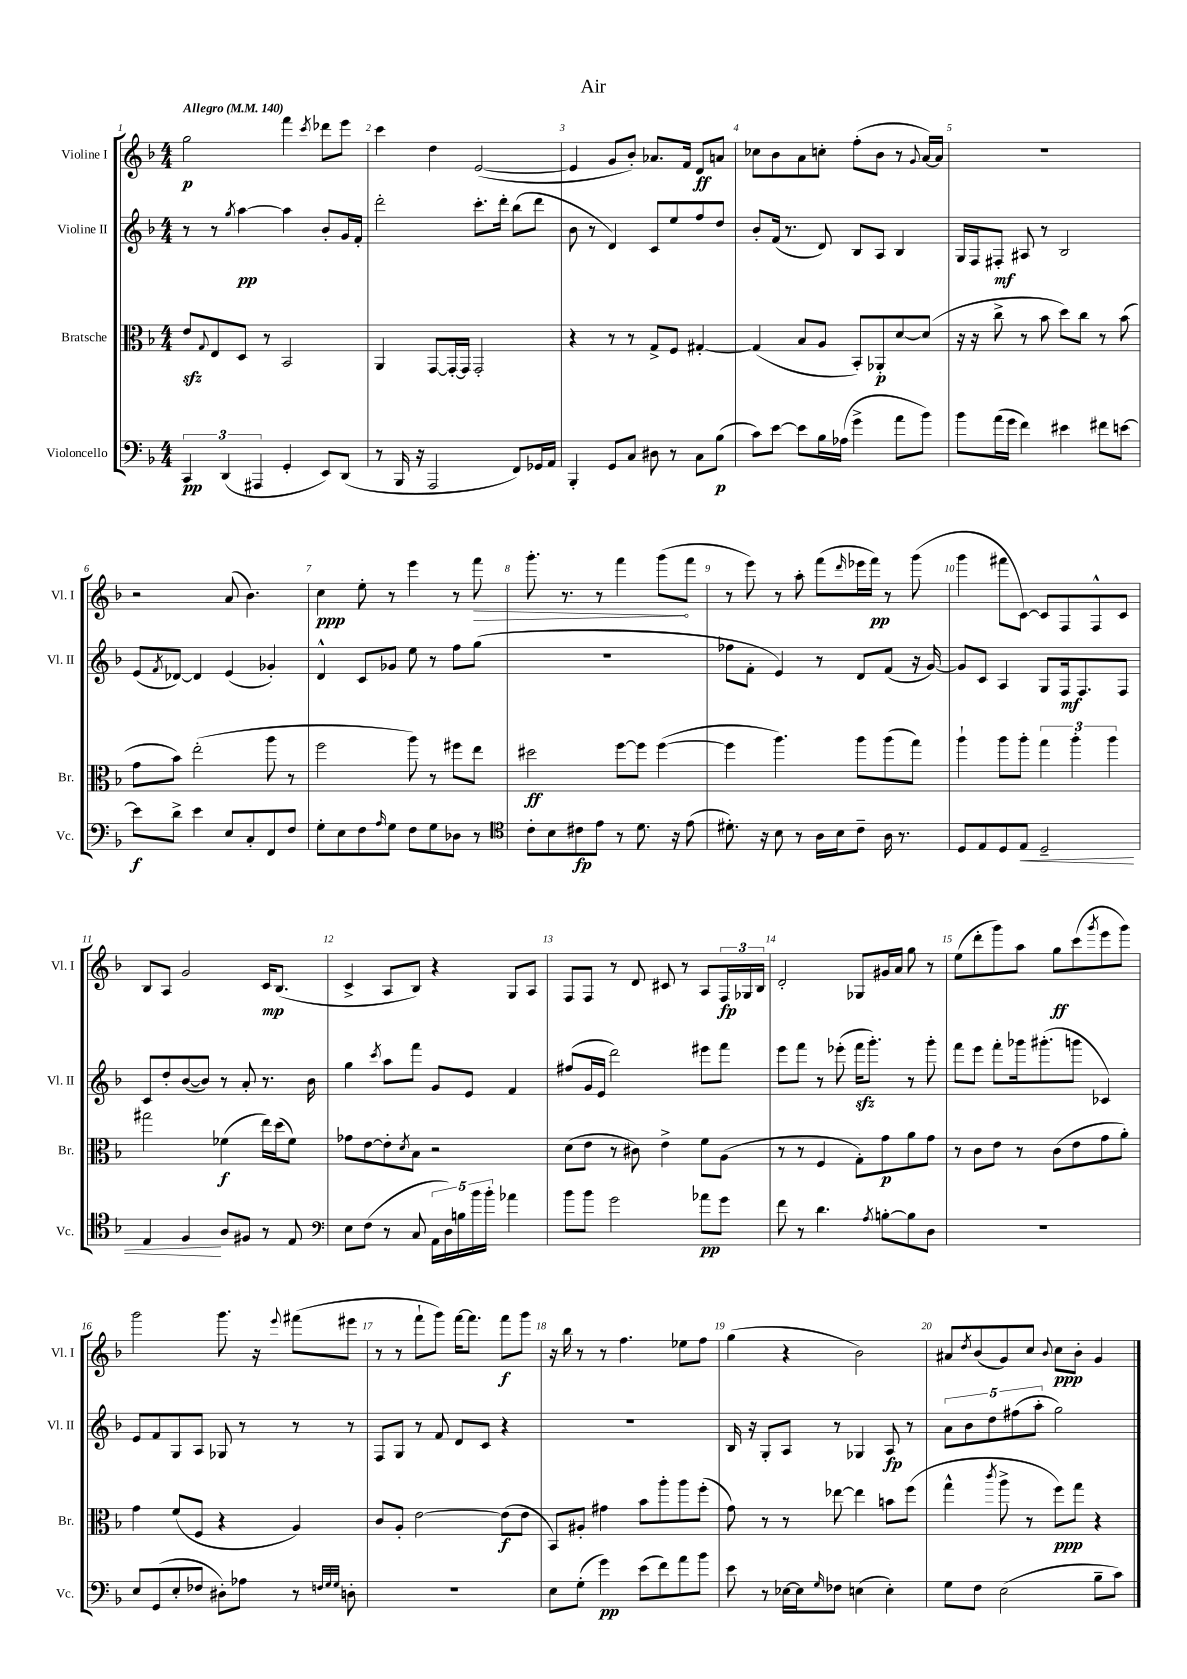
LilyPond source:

\header { title = "Air" }
<<
\new StaffGroup <<
\new Staff = "s0" \with { instrumentName = "Violine I" shortInstrumentName = "Vl. I" } {
    \clef treble \key f \major \numericTimeSignature \time 4/4 \tempo "Allegro" 4 = 140
    g''2\p f'''4 \acciaccatura { c'''8 } des'''8 e'''8 |
    c'''4 d''4 e'2~( |
    e'4 g'8 bes'8-.) aes'8. f'16 d'8\ff a'8 |
    ces''8 bes'8 a'8 c''8-. f''8-.( bes'8 r8 \appoggiatura { g'8 } a'16~) a'16 |
    R1 |
    r2 a'8( bes'4.) |
    c''4\ppp e''8-. r8 e'''4 r8 \once \override Hairpin.circled-tip = ##t f'''8\> |
    g'''8.-. r8. r8 f'''4 g'''8\!( f'''8 |
    r8 e'''8) r8 a''8-. f'''8( \grace { d'''16 } ees'''16 f'''16\pp) r8 g'''8( |
    g'''4 fis'''8 c'8~) c'8 f8 f8-^ c'8 |
    bes8 a8 g'2 c'16\mp bes8.( |
    c'4-> a8 bes8) r4 g8 a8 |
    f8 f8 r8 d'8 cis'8 r8 a8 \tuplet 3/2 { f16\fp ges16 bes16 } |
    d'2-. ges8 gis'16 a'16 g''8 r8 |
    e''8( d'''8-. g'''8) a''8 g''8\ff c'''8( \acciaccatura { g'''8 } e'''8 g'''8) |
    g'''2 g'''8. r16 \appoggiatura { e'''8 } fis'''8( eis'''8 |
    r8 r8 f'''8-! g'''8) f'''16~ f'''8. f'''8\f g'''8 |
    r16 bes''16 r8 r8 f''4. ees''8 f''8 |
    g''4( r4 bes'2) |
    ais'8 \acciaccatura { d''8 } bes'8( g'8) c''8 \appoggiatura { bes'8 } c''8\ppp bes'8-. g'4 \bar "|." |
}
\new Staff = "s1" \with { instrumentName = "Violine II" shortInstrumentName = "Vl. II" } {
    \clef treble \key f \major \numericTimeSignature \time 4/4
    r8 r8 \acciaccatura { g''8 } a''4~\pp a''4 bes'8-. g'16 f'16-. |
    d'''2-. c'''8.-. d'''16-. bes''8( d'''8 |
    bes'8 r8 d'4) c'8 e''8 f''8 d''8 |
    bes'8-. f'16( r8. d'8) bes8 a8 bes4 |
    g16 f16 fis8-.\mf ais8 r8 bes2 |
    e'8( \acciaccatura { f'8 } des'8~) des'4 e'4( ges'4-.) |
    d'4-^ c'8 ges'8 e''8 r8 f''8 g''8( |
    R1 |
    fes''8 f'8-. e'4) r8 d'8 f'8( r16 g'16~) |
    g'8 c'8 a4 g8 f16\mf f8. f8 |
    c'8 d''8-. bes'8~( bes'8) r8 a'8-. r8. bes'16 |
    g''4 \acciaccatura { c'''8 } a''8 f'''8 g'8 e'8 f'4 |
    fis''8( g'16 e'16 d'''2) eis'''8 f'''8 |
    e'''8 f'''8 r8 ees'''8-.( f'''16\sfz g'''8.-.) r8 g'''8-. |
    f'''8 e'''8 f'''8-. ges'''16 gis'''8.-.( g'''8 ces'4) |
    e'8 f'8 g8 a8 ges8 r8 r8 r8 |
    f8 g8 r8 f'8 d'8 c'8 r4 |
    R1 |
    bes16 r16 g8-. a8 r8 ges4 a8\fp r8 |
    \tuplet 5/4 { a'8 bes'8 d''8 fis''8( a''8-. } g''2) \bar "|." |
}
\new Staff = "s2" \with { instrumentName = "Bratsche" shortInstrumentName = "Br." } {
    \clef alto \key f \major \numericTimeSignature \time 4/4
    e'8\sfz \appoggiatura { g8 } e8 d8 r8 bes,2 |
    a,4 g,8~ g,16~-. g,16 g,2-. |
    r4 r8 r8 g8-> f8 gis4~-. |
    gis4( bes8 a8 bes,8-.) aes,8-.\p d'8~ d'8( |
    r16 r16 c''8-> r8 bes'8 d''8) c''8 r8 bes'8( |
    g'8 bes'8) e''2-.( a''8 r8 |
    f''2 a''8) r8 fis''8 e''8 |
    dis''2\ff f''8~ f''8 f''4~( |
    f''4 a''4.) a''8 a''8( g''8) |
    a''4-! a''8 a''8-. \tuplet 3/2 { g''4 a''4-. a''4 } |
    gis''2 fes'4\f( e''16) d''16( fes'8) |
    ges'8 e'8~ e'8-. \acciaccatura { d'8 } bes8 r2 |
    d'8( e'8 r8 cis'8) e'4-> f'8 a8( |
    r8 r8 f4 g8-.) g'8\p a'8 g'8 |
    r8 c'8 e'8 r8 c'8( e'8 g'8 a'8-.) |
    g'4 f'8( f8 r4 a4) |
    c'8 a8-. e'2~ e'8\f( e'8 |
    bes,8) ais8-. gis'4 bes'8 a''8-. a''8 f''8-.( |
    g'8) r8 r8 ees''8~ ees''4 b'8 f''8( |
    g''4-^ \acciaccatura { c'''8 } a''8-> r8 f''8\ppp) g''8 r4 \bar "|." |
}
\new Staff = "s3" \with { instrumentName = "Violoncello" shortInstrumentName = "Vc." } {
    \clef bass \key f \major \numericTimeSignature \time 4/4
    \tuplet 3/2 { c,4\pp d,4( ais,,4 } g,4-. e,8) d,8( |
    r8 bes,,16 r16 a,,2 f,8) ges,16 a,16 |
    bes,,4-. g,8 c8 dis8 r8 c8 bes8\p( |
    c'8) e'8~ e'8 bes16 aes16( g'4-> a'8 bes'8) |
    bes'8 a'16( g'16 f'4) eis'4 fis'8 e'8~ |
    e'8\f d'8-> e'4 e8 c8-. f,8 f8 |
    g8-. e8 f8 \grace { a16 } g8 f8 g8 des8 r8 |
    \clef tenor c'8-. bes8 cis'8\fp e'8 r8 d'8. r16 e'8( |
    dis'8.-.) r16 bes8 r8 a16 bes16 c'8-- a16 r8. |
    d8 e8 d8 e8\< d2-- |
    e4 f4\! a8 fis8 r8 e8 |
    \clef bass e8 f8( r8 c8 \tuplet 5/4 { a,16 d16) b16 bes'16 bes'16-. } aes'4 |
    bes'8 bes'8 g'2 aes'8\pp g'8 |
    f'8 r8 d'4. \acciaccatura { a8 } b8~-. b8 d8 |
    R1 |
    e8 g,8( e8-. fes8 dis8-.) aes8 r8 \grace { f32 g32 g32 } d8-. |
    R1 |
    e8 g8-.( g'4\pp) e'8( f'8) a'8 bes'8 |
    e'8 r8 ees16~ ees16 \grace { g16 } fes8 e4( e4-.) |
    g8 f8 e2( bes8-- c'8) \bar "|." |
}
>>
>>
\layout { \context { \Score \override BarNumber.break-visibility = ##(#f #t #t) barNumberVisibility = #all-bar-numbers-visible } }
